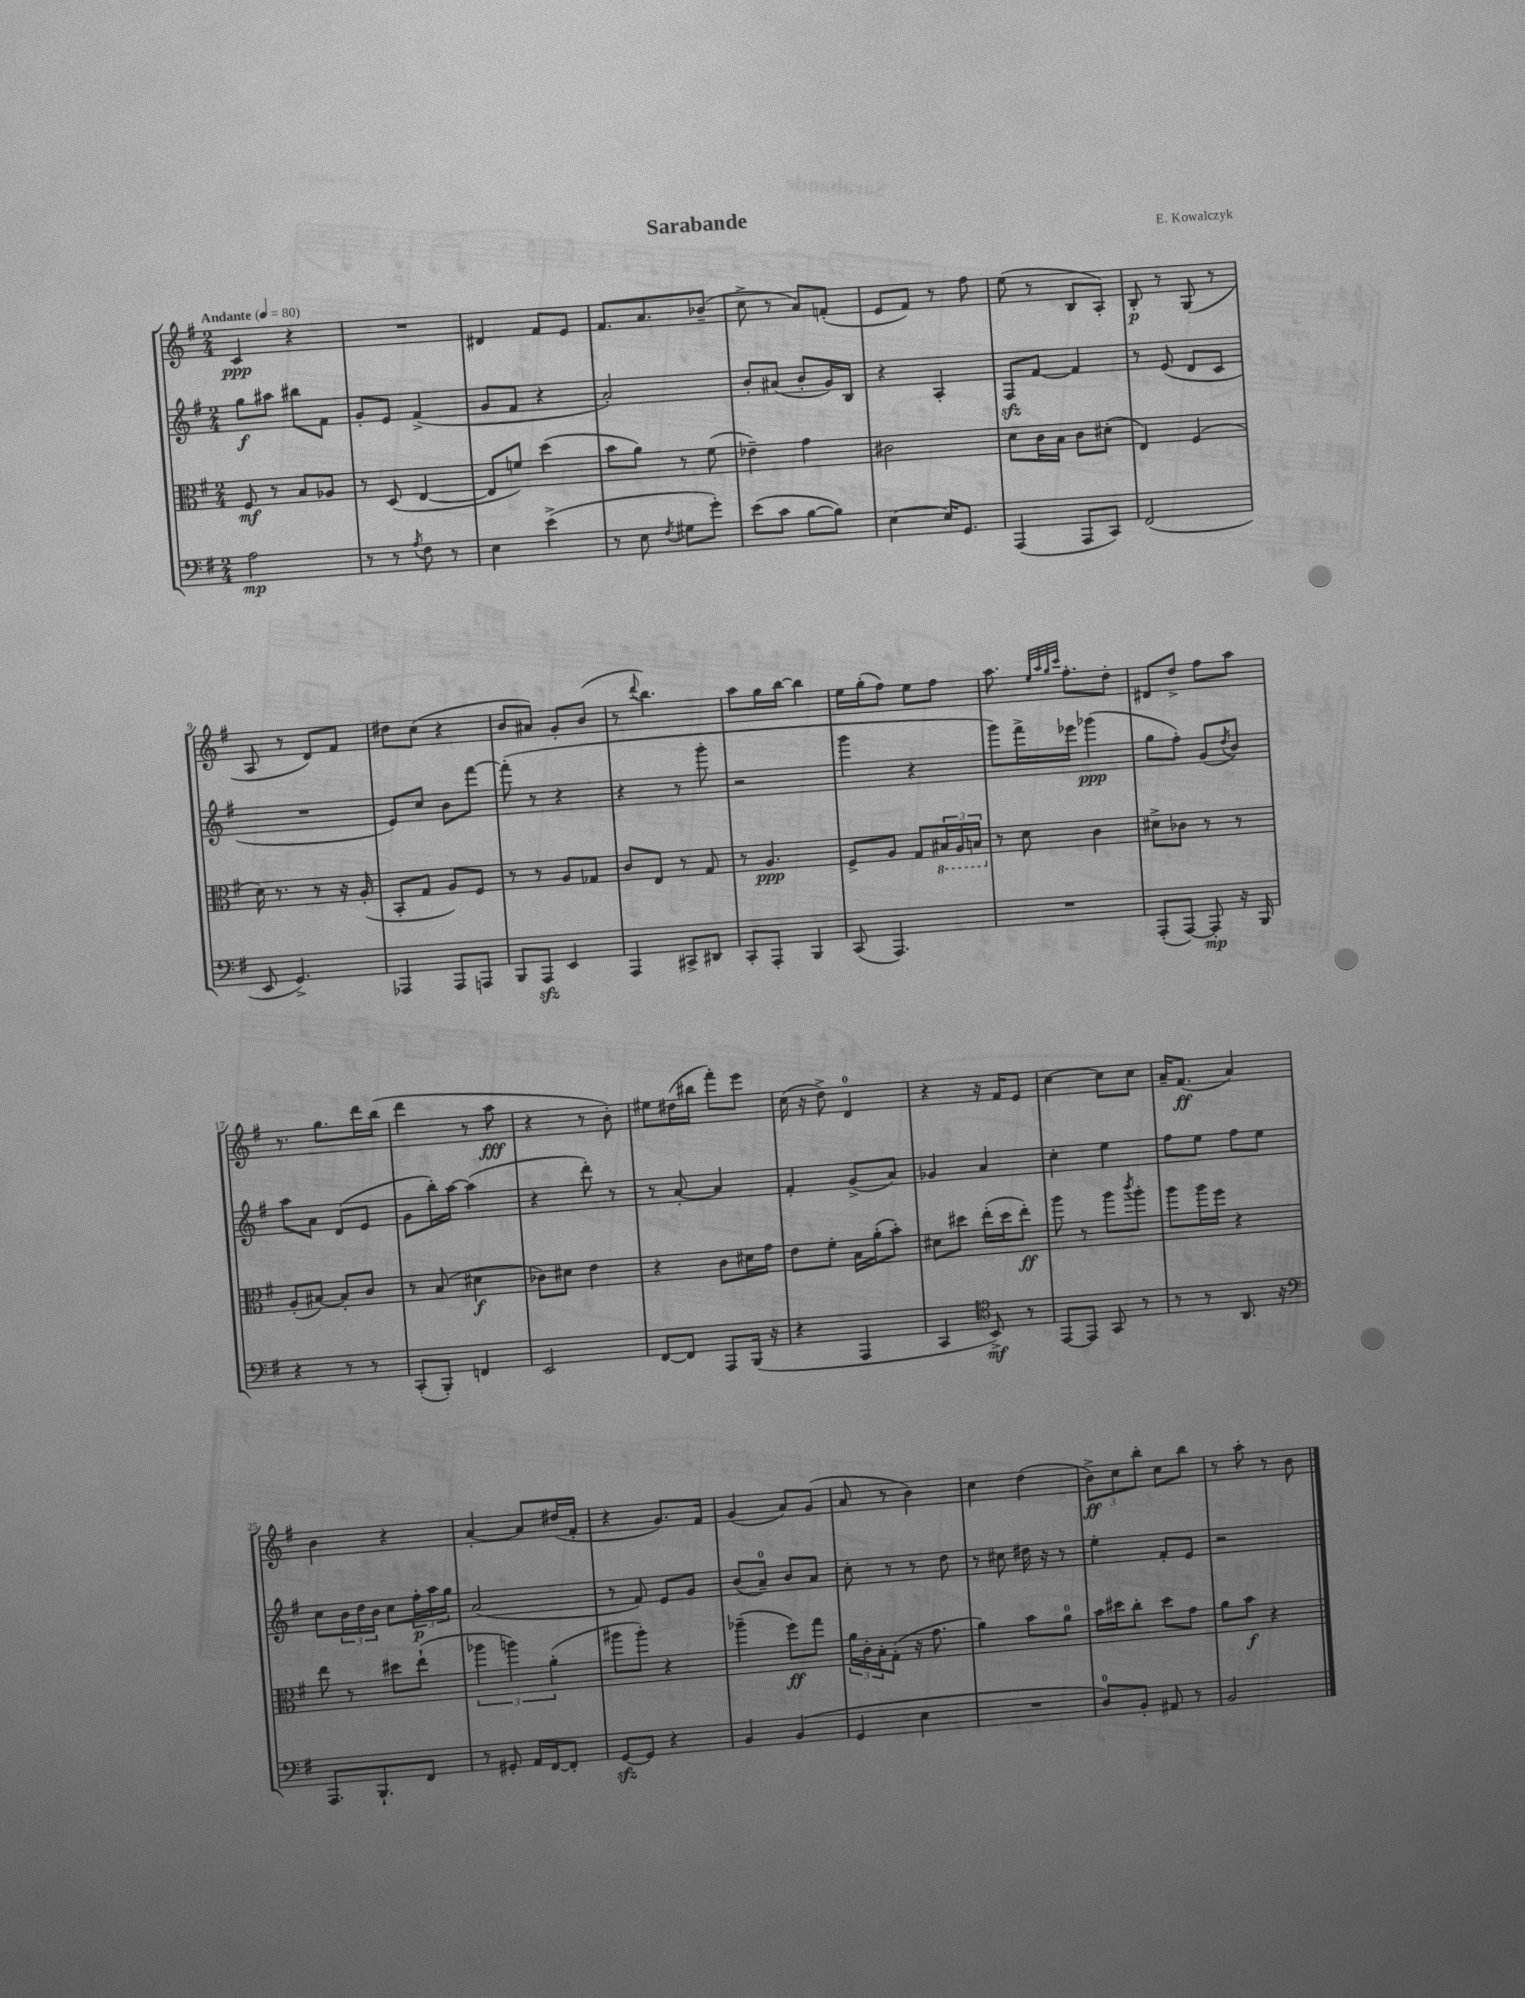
\header { title = "Sarabande" composer = "E. Kowalczyk" }
<<
\new StaffGroup <<
\new Staff = "s0" {
    \clef treble \key g \major \numericTimeSignature \time 2/4 \tempo "Andante" 4 = 80
    c'4\ppp r4 |
    R2 |
    dis'4 fis'8 e'8 |
    fis'8. a'8. bes'8--( |
    c''8-> r8 a'8) f'8-.( |
    e'8 fis'8) r8 fis''8 |
    e''8( r8 b8 a8-.) |
    b8-.\p r8 g8( r8 |
    a8 r8 d'8) fis'8 |
    dis''8 c''8( r4 |
    b'8 ais'8) g'8-. b'8( |
    r8 \appoggiatura { d'''8 } b''4.) |
    a''8 g''16 b''16~ b''4 |
    e''16 g''16-.( fis''8) e''8 fis''8 |
    a''8. \grace { e''32 a''32 g''32 c'''32 } fis''8.-. d''8-. |
    dis'8 d''8-> fis''8 a''8 |
    r8. g''8. d'''16 b''16( |
    d'''4 r8 a''8\fff |
    r4 r8 b'8-.) |
    eis''8 dis''16( bis''16 fis'''8-.) e'''8 |
    c''16( r16 d''8->) d'4-0 |
    r4 r16 fis'16 e'8 |
    c''4~ c''8 c''8 |
    a'16-- fis'8.\ff( a'4) |
    b'4 r4 |
    a'4~-. a'8 dis''16( fis'16-. |
    r4 g'8.) fis'16 |
    g'4( a'8) g'8( |
    a'8 r8 b'4) |
    c''4 d''4( |
    \tuplet 3/2 { b'8->\ff) c''8 b''8-. } c''8 b''8 |
    r8 a''8-. r8 b'8 \bar "|." |
}
\new Staff = "s1" {
    \clef treble \key g \major \numericTimeSignature \time 2/4
    g''8\f ais''8 bis''8 fis'8 |
    g'8-. e'8 fis'4->( |
    g'8 fis'8 r4 |
    a'2-.) |
    b'8-. ais'8( b'8-. g'16) b16 |
    r4 a4-. |
    fis8\sfz fis'8~ fis'4 |
    r8 e'8( d'8 c'8 |
    R2 |
    e'8) c''8 b'8 fis'''8~ |
    fis'''8-.( r8 r4 |
    r4 r8 g'''8-. |
    r2 |
    g'''4 r4 |
    g'''8) fis'''16-> ees'''16 ges'''4\ppp( |
    g''8 fis''8-.) g'8( \acciaccatura { d''8 } b'8) |
    a''8 a'8 d'8( e'8 |
    g'8 b''16-.) a''16~ a''4( |
    r4 d'''8-.) r8 |
    r8 a'8~-. a'4 |
    fis'4-. g'8->( a'8) |
    ges'4 a'4 |
    c''4-. e''4 |
    fis''8 e''8 fis''8 e''8 |
    c''8 \tuplet 3/2 { b'16 d''16 b'16 } c''8 \tuplet 3/2 { fis''16-.\p a''16 g''16 } |
    a'2( |
    r8 fis'8) e'8 g'8 |
    b'8( a'8-0--) b'8 a'8 |
    c''8-. r8 r8 d''8 |
    r8 cis''8 dis''16 r16 r8 |
    e''4-. fis'8-. e'8 |
    r2 \bar "|." |
}
\new Staff = "s2" {
    \clef alto \key g \major \numericTimeSignature \time 2/4
    fis8\mf r8 b8 aes8 |
    r8 d8( e4~ |
    e8 f'8) d''4( |
    b'8 a'8) r8 fis'8( |
    ees'4--) g'4 |
    cis'2 |
    d'8 c'16 b16 c'8 dis'8-.( |
    e4) fis4( |
    d'16) r8. r8 r16 a16-.( |
    b,8-. g8 a8) fis8 |
    r8 r8 a8 ges8 |
    c'8 e8 r8 g8 |
    r8 a4.\ppp |
    fis8-> a8 g8 \tuplet 3/2 { \ottava #-1 bis,16 a,16 b,16 \ottava #0 } |
    r8 d'8 c'4 |
    dis'8-> ces'8 r8 r8 |
    a8-.( bis8~) bis8-. c'8 |
    r8 b8( dis'4\f |
    ces'8) dis'8 e'4 |
    r4 c'8 dis'16 g'16 |
    e'8 fis'8-. b16 a'16-.( b'8-.) |
    dis'8 dis''8 e''16-.( dis''16 e''8-.\ff) |
    a''8 r8 a''8 \acciaccatura { c'''8 } a''8-. |
    a''8 a''16 fis''16 r4 |
    e''8 r8 dis''8 e''8-!( |
    \tuplet 3/2 { aes''4 a''4) a'4-.( } |
    ais''8 ais''8-.) r4 |
    aes''4--( fis''8\ff) g''8 |
    \tuplet 3/2 { a'16 c'16-. b16-. } g8-.( r16 g'8. |
    a'4) b'8 a'8-0 |
    b'16 dis''16 c''8-. dis''8 g'8 |
    a'8 b'8\f r4 \bar "|." |
}
\new Staff = "s3" {
    \clef bass \key g \major \numericTimeSignature \time 2/4
    a2\mp |
    r8 r8 \acciaccatura { a8 } fis8 r8 |
    e4 e'4->( |
    r8 e8 \acciaccatura { fis8 } gis8 g'8-.) |
    e'8( c'8 b8~ b8) |
    e4~ e16 g,8. |
    a,,4( a,,8 c,8) |
    fis,2( |
    e,8 g,4.->) |
    aes,,4 aes,,8 a,,8 |
    b,,8 a,,8\sfz e,4 |
    a,,4 cis,8-> dis,8 |
    c,8-. a,,8-. b,,4 |
    c,8( a,,4.) |
    R2 |
    a,,8-.( a,,8~) a,,8-.\mp r16 b,,16 |
    r4 r8 r8 |
    c,8-.( b,,8-.) f,4 |
    e,2 |
    fis,8~ fis,8 a,,8 b,,16( r16 |
    r4 a,,4 |
    c,4 \clef tenor b,8->\mf) r8 |
    e,8~ e,8 g,8 r8 |
    r8 r8 a,8. r16 |
    \clef bass a,,8. b,,8.-! fis,8 |
    r8 gis,8-. a,16 fis,16~ fis,8-. |
    g,8~\sfz g,8 r4 |
    b,4 b,4( |
    g,4 e4 |
    R2 |
    d8-0) b,8-. ais,8 r8 |
    b,2 \bar "|." |
}
>>
>>
